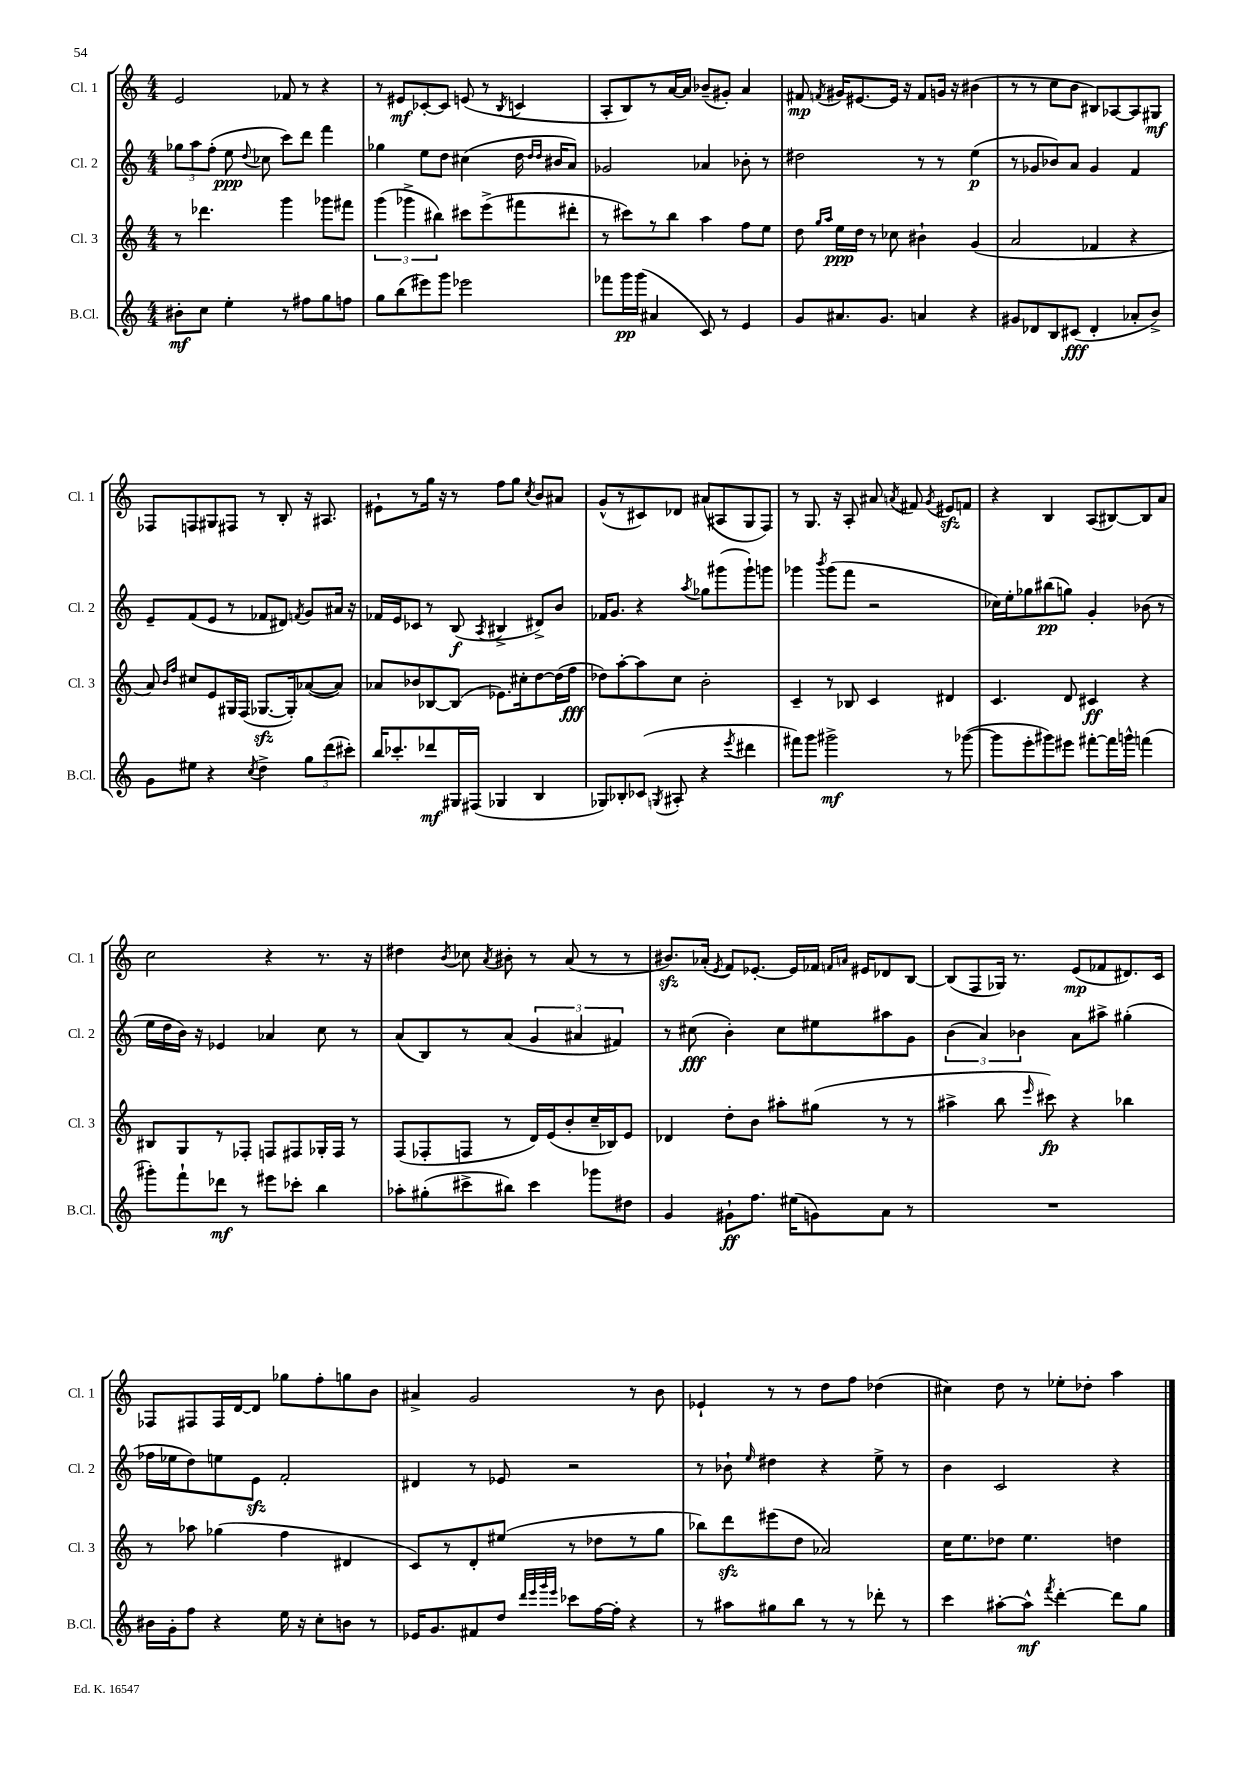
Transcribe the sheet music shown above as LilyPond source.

<<
\new StaffGroup <<
\new Staff = "s0" \with { instrumentName = "Cl. 1" shortInstrumentName = "Cl. 1" } {
    \clef treble \key c \major \numericTimeSignature \time 4/4
    \autoBeamOff e'2 fes'8 r8 r4 |
    r8 eis'8[\mf ces'8~-. ces'8] e'8( r8 \acciaccatura { b8 } c'4 |
    a8[-. b8) r8 a'16~ a'16] bes'8[--( gis'8]-.) a'4 |
    fis'8\mp \acciaccatura { f'8 } gis'16[ eis'8.~ eis'16] r16 f'8[ g'16] r16 bis'4( |
    r8 r8 c''8[ b'8] bis8[) aes8~ aes8 gis8]\mf |
    fes8[ f8 gis8 fis8] r8 b8-. r16 ais8. |
    eis'8[-! r8 g''16] r16 r8 f''8[ g''8] \acciaccatura { c''8 } b'8[ ais'8] |
    g'8[-^( r8 cis'8) des'8] ais'8[( ais8 g8 f8]) |
    r8 g8. r16 a8-. ais'8 \acciaccatura { a'8 } fis'8 \acciaccatura { g'8 } eis'8[\sfz f'8] |
    r4 b4 a8[( bis8~) bis8 a'8] |
    c''2 r4 r8. r16 |
    dis''4 \acciaccatura { b'8 } ces''8 \acciaccatura { a'8 } bis'8-. r8 a'8( r8 r8 |
    bis'8.[\sfz) aes'16]-.( \acciaccatura { e'8 } f'8[) ees'8.]~-. ees'16[ fes'16] \grace { f'16[ a'16] } eis'16[ des'8 b8]~ |
    b8[( f8 ges16]) r8. e'8[\mp( fes'8 dis'8.) c'16] |
    fes8[ fis8 fis16 d'16~ d'8] ges''8[ f''8-. g''8 b'8] |
    ais'4-> g'2 r8 b'8 |
    ees'4-! r8 r8 d''8[ f''8] des''4( |
    cis''4) d''8 r8 ees''8[-. des''8]-. a''4 \bar "|." |
}
\new Staff = "s1" \with { instrumentName = "Cl. 2" shortInstrumentName = "Cl. 2" } {
    \clef treble \key c \major \numericTimeSignature \time 4/4
    \autoBeamOff \tuplet 3/2 { ges''8[ a''8 f''8]-.( } e''8\ppp \appoggiatura { d''8 } ces''8 c'''8[) d'''8] f'''4 |
    ges''4 e''8[ d''8] cis''4( d''16 \grace { d''16[ d''16] } bis'16[ a'8]) |
    ges'2 aes'4 bes'8-. r8 |
    dis''2 r8 r8 e''4\p( |
    r8 ges'8[ bes'8) a'8] ges'4 f'4 |
    e'8[-- f'8( e'8] r8 fes'8[ dis'8]) \acciaccatura { f'8 } g'8[ ais'16] r16 |
    fes'16[ e'16 ces'8] r8 b8\f( \acciaccatura { a8 } bis4-> dis'8[->) b'8] |
    fes'16[ g'8.] r4 \acciaccatura { a''8 } ges''8[ gis'''8( gis'''8-!) g'''8] |
    ges'''4 \acciaccatura { b'''8 } ges'''8[( f'''8] r2 |
    ces''16[) e''16-. ges''8 bis''8\pp( g''8]) g'4-. bes'8( r8 |
    e''16[ d''16 b'16]) r16 ees'4 aes'4 c''8 r8 |
    a'8[( b8) r8 a'8]( \tuplet 3/2 { g'4 ais'4 fis'4) } |
    r8 cis''8\fff( b'4-.) cis''8[ eis''8 ais''8 g'8] |
    \tuplet 3/2 { b'4( a'4) bes'4 } a'8[ ais''8]-> gis''4-.( |
    fes''16[ ees''16 d''8) e''8 e'8]\sfz f'2-. |
    dis'4 r8 ees'8 r2 |
    r8 bes'8-! \grace { e''16 } dis''4 r4 e''8-> r8 |
    b'4 c'2 r4 \bar "|." |
}
\new Staff = "s2" \with { instrumentName = "Cl. 3" shortInstrumentName = "Cl. 3" } {
    \clef treble \key c \major \numericTimeSignature \time 4/4
    \autoBeamOff r8 des'''4. g'''4 ges'''8[ fis'''8] |
    \tuplet 3/2 { g'''4( ges'''4-> bis''4) } cis'''8[ e'''8->( fis'''8 dis'''8]-. |
    r8 cis'''8[) r8 b''8] a''4 f''8[ e''8] |
    d''8 \grace { g''16[ a''16] } e''16[\ppp d''16] r8 ces''8 bis'4-! g'4( |
    a'2 fes'4 r4 |
    a'8) \grace { b'16[ f''16] } cis''8[ e'8 gis16 f16]( ges8.[~\sfz ges16-.) aes'8~( aes'8]) |
    aes'8[ bes'8 bes8~ bes8]( ees'8.[) cis''16-. d''8~ d''16( f''16]\fff |
    des''8[) a''8~-. a''8 c''8] b'2-. |
    c'4-- r8 bes8 c'4 dis'4 |
    c'4. d'8 cis'4\ff r4 |
    bis8[ g8 r8 fes8]-. f8[ fis8 ges16-. fis16] r8 |
    f8[( fes8-. f8] r8 d'16[) e'16( b'8-. c''16-- bes16) e'8] |
    des'4 d''8[-. b'8] ais''8[-. gis''8]( r8 r8 |
    ais''4-> b''8 \grace { e'''16 } cis'''8\fp) r4 bes''4 |
    r8 aes''8 ges''4( f''4 dis'4 |
    c'8[) r8 d'8-. eis''8]( r8 des''8[ r8 g''8] |
    bes''8[) d'''8\sfz eis'''8( d''8] aes'2) |
    c''16[ e''8. des''8] e''4. d''4 \bar "|." |
}
\new Staff = "s3" \with { instrumentName = "B.Cl." shortInstrumentName = "B.Cl." } {
    \clef treble \key c \major \numericTimeSignature \time 4/4
    \autoBeamOff bis'8[-.\mf c''8] e''4-. r8 fis''8[ g''8 f''8] |
    g''8[ b''8( eis'''8) g'''8] ees'''2 |
    fes'''8[ g'''16\pp g'''16]( ais'4 c'8) r8 e'4 |
    g'8[ ais'8. g'8.] a'4 r4 |
    gis'8[ des'8 b8 cis'8]\fff( des'4-. aes'8[-. b'8]->) |
    g'8[ eis''8] r4 \acciaccatura { c''8 } d''4-> \tuplet 3/2 { g''8[ d'''8( cis'''8]-.) } |
    b''16[ ces'''8.-. des'''8\mf gis16 fis16]( ges4 b4 |
    ges8[) bes8-. ces'8]( \acciaccatura { g8 } ais8-. r4 \acciaccatura { e'''8 } dis'''4 |
    fis'''8[) g'''8] gis'''2->\mf r8 ges'''8~( |
    ges'''8[ e'''8-. gis'''8) eis'''8] fis'''8[~-. fis'''16 g'''16]-^ f'''4( |
    gis'''8[-.) f'''8-! des'''8]\mf r8 eis'''8[ ces'''8]-. b''4 |
    aes''8[-. gis''8-.( cis'''8-> bis''8]) cis'''4 ges'''8[ dis''8] |
    g'4 gis'8[-!\ff f''8.] eis''16[( g'8) a'8] r8 |
    R1 |
    bis'16[ g'16-. f''8] r4 e''16 r16 c''8[-. b'8] r8 |
    ees'16[ g'8. fis'8 d''8] \grace { d'''32[ e'''32 g'''32 e'''32] } ces'''8[ f''16~ f''16]-. r4 |
    r8 ais''8[ gis''8 b''8] r8 r8 des'''8-. r8 |
    c'''4 ais''8[~-. ais''8]-^\mf \acciaccatura { f'''8 } d'''4~-. d'''8[ g''8] \bar "|." |
}
>>
>>
\layout { \context { \Score \remove "Bar_number_engraver" } }
